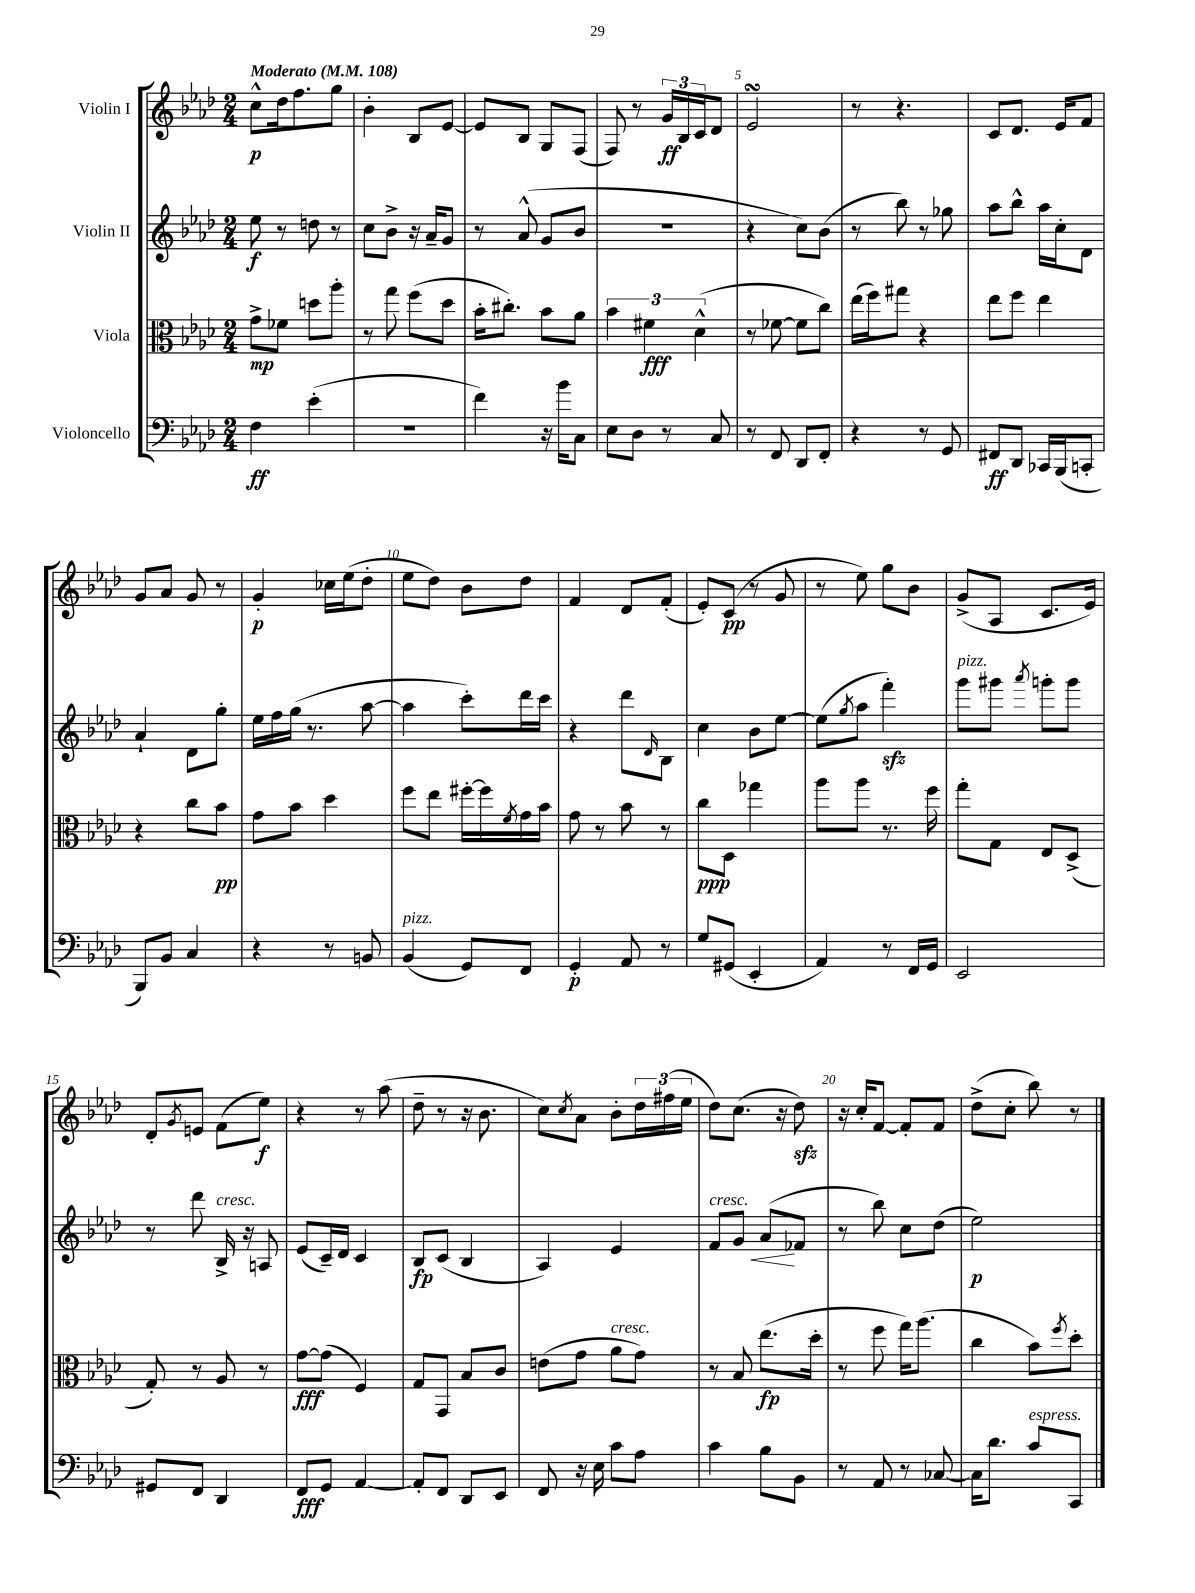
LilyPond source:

<<
\new StaffGroup <<
\new Staff = "s0" \with { instrumentName = "Violin I" } {
    \clef treble \key aes \major \numericTimeSignature \time 2/4 \tempo "Moderato" 4 = 108
    c''8-^\p des''16 f''8. g''8 |
    bes'4-. bes8 ees'8~ |
    ees'8 bes8 g8 f8( |
    f8) r8 \tuplet 3/2 { g'16\ff bes16 c'16 } des'8 |
    ees'2\turn |
    r8 r4. |
    c'8 des'8. ees'16 f'8 |
    g'8 aes'8 g'8 r8 |
    g'4-.\p ces''16 ees''16( des''8-. |
    ees''8 des''8) bes'8 des''8 |
    f'4 des'8 f'8-.( |
    ees'8-.) c'8\pp( r8 g'8 |
    r8 ees''8) g''8 bes'8 |
    g'8->( aes8 c'8. ees'16) |
    des'8-. \acciaccatura { g'8 } e'8 f'8( ees''8\f) |
    r4 r8 aes''8( |
    des''8-- r8 r16 bes'8. |
    c''8) \acciaccatura { c''8 } aes'8 bes'8-. \tuplet 3/2 { des''16 fis''16( ees''16 } |
    des''8) c''8.( r16 des''8\sfz) |
    r16 c''16-. f'8~ f'8-. f'8 |
    des''8->( c''8-. bes''8) r8 \bar "|." |
}
\new Staff = "s1" \with { instrumentName = "Violin II" } {
    \clef treble \key aes \major \numericTimeSignature \time 2/4
    ees''8\f r8 d''8 r8 |
    c''8 bes'8-> r16 aes'16-- g'8 |
    r8 aes'8-^( g'8 bes'8 |
    r2 |
    r4 c''8) bes'8( |
    r8 bes''8) r8 ges''8 |
    aes''8 bes''8-^ aes''16 c''16-. des'8 |
    aes'4-! des'8 g''8-. |
    ees''16 f''16 g''16( r8. aes''8~ |
    aes''4 c'''8-.) des'''16 c'''16 |
    r4 des'''8 \grace { des'16 } bes8 |
    c''4 bes'8 ees''8~ |
    ees''8( \acciaccatura { g''8 } aes''8 f'''4-.\sfz) |
    g'''8^\markup { \italic "pizz." } gis'''8 \acciaccatura { aes'''8 } g'''8-. g'''8 |
    r8 des'''8 bes16->^\markup { \italic "cresc." } r16 a8 |
    ees'8( c'16--) des'16 c'4 |
    bes8\fp c'8( bes4 |
    aes4) ees'4 |
    f'8\<^\markup { \italic "cresc." } g'8 aes'8\!( fes'8 |
    r8 bes''8) c''8 des''8( |
    ees''2\p) \bar "|." |
}
\new Staff = "s2" \with { instrumentName = "Viola" } {
    \clef alto \key aes \major \numericTimeSignature \time 2/4
    g'8->\mp fes'8 d''8 aes''8-. |
    r8 g''8 f''8( des''8 |
    bes'16-. cis''8.-.) bes'8 aes'8 |
    \tuplet 3/2 { bes'4 fis'4\fff des'4-^( } |
    r8 fes'8~ fes'8 c''8) |
    ees''16( f''16) gis''8 r4 |
    ees''8 f''8 ees''4 |
    r4 c''8 bes'8\pp |
    g'8 bes'8 des''4 |
    f''8 ees''8 fis''16~-. fis''16 \acciaccatura { f'8 } g'16 bes'16 |
    g'8 r8 bes'8 r8 |
    c''8\ppp des8 ges''4 |
    aes''8 aes''8 r8. f''16 |
    g''8-. g8 ees8 des8->( |
    g8-.) r8 aes8 r8 |
    g'8~\fff g'8( f4) |
    g8 g,8 bes8 c'8 |
    e'8( g'8 aes'8^\markup { \italic "cresc." } g'8) |
    r8 bes8 ees''8.\fp( des''16-. |
    r8 f''8 g''16) aes''8.( |
    c''4 bes'8) \acciaccatura { f''8 } des''8-. \bar "|." |
}
\new Staff = "s3" \with { instrumentName = "Violoncello" } {
    \clef bass \key aes \major \numericTimeSignature \time 2/4
    f4\ff ees'4-.( |
    r2 |
    f'4) r16 bes'16 c8 |
    ees8 des8 r8 c8 |
    r8 f,8 des,8 f,8-. |
    r4 r8 g,8 |
    fis,8\ff des,8 ces,16 bes,,16( c,8-. |
    bes,,8) bes,8 c4 |
    r4 r8 b,8 |
    bes,4^\markup { \italic "pizz." }( g,8) f,8 |
    g,4-.\p aes,8 r8 |
    g8 gis,8( ees,4-. |
    aes,4) r8 f,16 g,16 |
    ees,2 |
    gis,8 f,8 des,4 |
    f,8\fff g,8 aes,4~ |
    aes,8-. f,8 des,8 ees,8 |
    f,8 r16 ees16 c'8 aes8 |
    c'4 bes8 bes,8 |
    r8 aes,8 r8 ces8~ |
    ces16 des'8. c'8^\markup { \italic "espress." } c,8 \bar "|." |
}
>>
>>
\layout { \context { \Score \override BarNumber.break-visibility = ##(#f #t #t) barNumberVisibility = #(every-nth-bar-number-visible 5) } }
